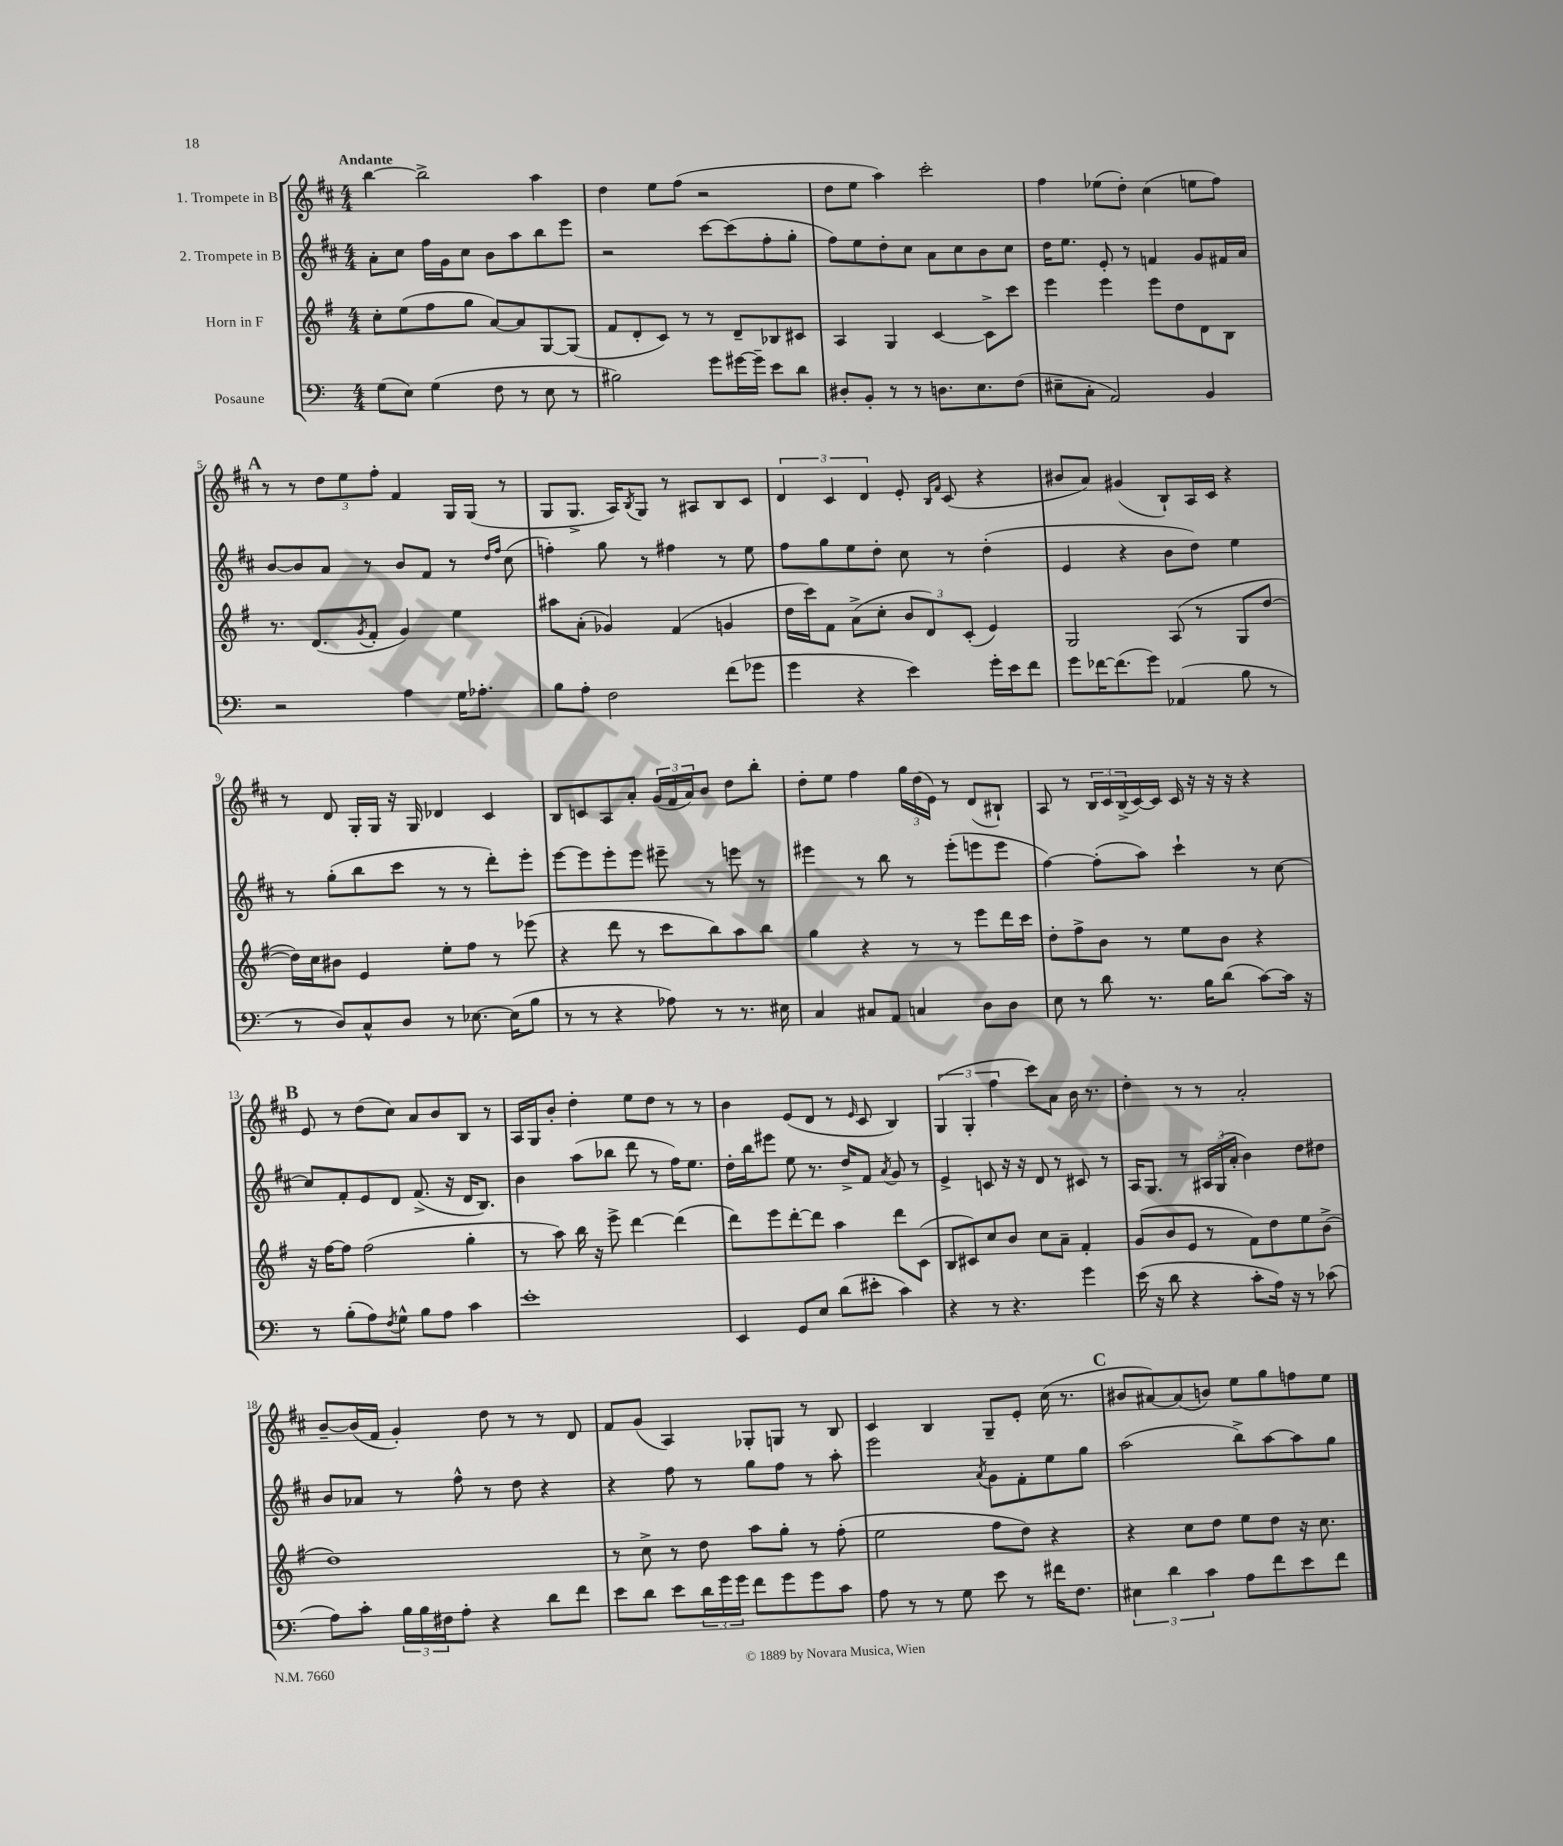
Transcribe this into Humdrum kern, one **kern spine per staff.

**kern	**kern	**kern	**kern
*part4	*part3	*part2	*part1
*staff4	*staff3	*staff2	*staff1
*I"Posaune	*I"Horn in F	*I"2. Trompete in B	*I"1. Trompete in B
*clefF4	*clefG2	*clefG2	*clefG2
*k[]	*k[f#]	*k[f#c#]	*k[f#c#]
*M4/4	*M4/4	*M4/4	*M4/4
=1	=1	=1	=1
!	!	!	!LO:TX:a:B:t=Andante
(8G\L	8cc'\L	8a'\L	[4bb\
8E\J)	(8ee\	8cc#\J	.
(4G\	8ff#\	16ff#\LL	2bb^\]
.	.	16g\J	.
.	8gg\J	8cc#\J	.
8F\	[8a/L)	8b\L	.
8r	8a/]	8aa\	.
8E\	[8G/	8bb\	4aa\
8r	(8G/J]	8eee\J	.
=2	=2	=2	=2
2B#X\)	8f#/L	2r	4dd\
.	8d'/	.	.
.	8c/J)	.	8ee\L
.	8r	.	(8ff#\J
8g\L	8r	[8ccc#\L	2r
[16g#X\L	8d~/L	(8ccc#\]	.
16g#~\JJ]	.	.	.
8e\L	8B-X/	8ff#'\	.
8d\J	8c#X/J	8gg'\J	.
=3	=3	=3	=3
8D#X'/L	4A/	8ff#\L)	8dd\L
8BB'/J	.	8ee\	8ee\J
8r	4G/	8dd'\	4aa\)
8r	.	8cc#\J	.
8.Dn\L	[4c/	8a\L	2ccc#'\
.	.	8cc#\	.
8.E\	.	.	.
.	8c^\L]	8b\	.
(8F\J	8ccc\J	8cc#\J	.
=4	=4	=4	=4
8E#X~\L	4eee\	16dd\KL	4ff#\
.	.	8.ee\J	.
8C'\J	.	.	.
2AA/)	4eee\	8e'/	(8ee-X\L
.	.	8r	8dd'\J)
.	8eee\L	4fn/	(4cc#\
.	8dd\	.	.
4BB/	8d\	8g/L	8een\L
.	8B\J	16f#X/L	8ff#\J)
.	.	16a/JJ	.
!!LO:LB:g=z
!!LO:REH:place=s1:t=A
=5	=5	=5	=5
2r	8.r	[8b/L	8r
.	.	8b/]	8r
.	(8.d/L	.	.
.	.	8a/J	12dd\L
.	.	.	12ee\
.	8qg/	.	.
.	8f#'/J	8r	.
.	.	.	12ff#'\J
4A\	4g/)	8b/L	4f#/
.	.	8f#/J	.
16G\KL	4ee\	8r	16G/LL
8.A-X'\J	.	.	(16G/JJ
.	.	16qqdd/LL	.
.	.	16qqff#/JJ	.
.	.	(8cc#\	8r
=6	=6	=6	=6
8B\L	8aa#X\L	4ffn'\)	8G/L
8A'\J	(8a'\J	.	8.G^/J
2F\	4g-X/)	8gg\	.
.	.	.	16A/KL)
.	.	.	8qB/
.	.	8r	8G/J
.	(4f#/	4ff#X\	8r
.	.	.	8A#X/L
(8f\L	4gn/	8r	8B/
8g-X\J	.	8ee\	8c#/J
=7	=7	=7	=7
4g\	16dd\LL	8ff#\L	6d/
.	16ccc\J)	.	.
.	8f#\J	8gg\	.
.	.	.	6c#/
4r	(8a^\L	8ee\	.
.	.	.	6d/
.	8cc'\J	8dd'\J	.
4e\)	12b/L	8cc#\	8e'/
.	12d/)	.	.
.	.	.	16qqB/LL
.	.	.	16qqf#/JJ
.	.	8r	(8c#/
.	(12c'/J	.	.
16g'\LL	4e/)	(4dd'\	4r
16e\J	.	.	.
8f\J	.	.	.
=8	=8	=8	=8
8g\L	2G/	4e/	8b#X/L
[16f-X\K	.	.	8a/J)
(8.f-\]	.	.	.
.	.	4r	(4g#X/
8g\J)	.	.	.
(4AA-X/	(8A/	8b\L	8B`/L)
.	8r	8dd\J)	16A/L
.	.	.	16c#/JJ
8B\	8G/L	4ee\	4r
8r	[8dd/J	.	.
!!LO:LB:g=z
=9	=9	=9	=9
8r	16dd\LL])	8r	8r
.	16cc\J	.	.
8D/L)	8b#X\J	(8gg'\L	8d/
8C^^/	4e/	8bb\	16G'/LL
.	.	.	16G/JJ
8D/J	.	8ccc#\J	16r
.	.	.	16G/
8r	8ee'\L	8r	4d-X/
[8.E-X\	8ff#\J	8r	.
.	8r	8ddd'\L)	4c#/
(16E-\KL]	.	.	.
8B\J	(8eee-X\	8eee'\J	.
=10	=10	=10	=10
8r	4r	[8eee\L	8B/L
8r	.	8eee\]	8cn/
4r	8ddd\	8eee'\	8A/
.	8r	8eee\J	8a'/J
8A-X\)	8ccc\L	8eee#X~\	(24g/LL
.	.	.	24f#/
.	.	.	24a/J)
8r	8bb\)	8r	8b/J
8.r	8aa\	8eeen\	8dd\L
.	8bb\J	8r	8bb'\J
16E#X\	.	.	.
=11	=11	=11	=11
4C/	4gg\	4eee#X\	8dd'\L
.	.	.	8ee\J
8C#X/L	4r	8r	4ff#\
8AA/J	.	8bb\	.
4Cn/	8r	8r	24gg\LL
.	.	.	(24dd\
.	.	.	24e\JJ)
.	8r	(8eee#'\L	8r
8D\L	8eee\L	8eeen\	(8d/L
8D\J	16ddd\L	8eee\J	8B#X`/J)
.	16ccc\JJ	.	.
=12	=12	=12	=12
8E\	8dd'\L	[4ff#\)	8A/
8r	8ff#^\	.	8r
8d\	8b\J	(8ff#'\L]	24B/LL
.	.	.	24c#/
.	.	.	(24B^/
8.r	8r	8aa\J)	[16c#/)
.	.	.	16c#/JJ]
.	8ee\L	4ccc#`\	16c#/
16B\KL	.	.	16r
(8d\J	8b\J	.	16r
.	.	.	16r
[8c\L)	4r	8r	4r
16c\Jk]	.	[8cc#\	.
16r	.	.	.
!!LO:LB:g=z
!!LO:REH:place=s1:t=B
=13	=13	=13	=13
8r	16r	8cc#/L]	8e/
.	[16ff#\KL	.	.
(8B'\L	8ff#\J]	8f#'/	8r
8A\)	(2ff#\	8e/	(8dd\L
8qF/	.	.	.
8G^^\J	.	8d/J	8cc#\J)
8B\L	.	(8.f#^/	8a/L
8A\J	.	.	8b/
.	.	16r	.
4c\	4gg'\	16d/KL	8B/J
.	.	8.B/J)	.
.	.	.	8r
=14	=14	=14	=14
1e'	8r	4b\	16A/LL
.	.	.	16G/J
.	8aa\)	.	8b'/J
.	16bb\	(8aa\L	4dd'\
.	16r	.	.
.	8eee^\	8bb-X\J	.
.	[4ddd\	8ddd\	8ee\L
.	.	8r	8dd\J
.	(4ddd\]	16ff#\KL)	8r
.	.	8.ee\J	.
.	.	.	8r
=15	=15	=15	=15
4EE/	8ddd\L)	16dd'\LL	4b\
.	.	16bb\J	.
.	8eee\	8eee#X\J	.
8GG/L	[8ddd'\	8ee\	(8e/L
8E/J	8ddd\J]	8.r	8d/J
(8d\L	4aa\	.	8r
.	.	16dd^/KL	.
.	.	.	16qqe/
8e#X'\J	.	8f#/J	8c#/
.	.	8qa/	.
4c\)	8ddd\L	8g/	4B/)
.	(8c\J	8r	.
=16	=16	=16	=16
4r	8B/L	4e^/	(6G/
.	8c#X/)	.	.
.	.	.	6G'/
8r	8cc/	8cn/	.
.	.	.	6ff#\
4.r	8b/J	16r	.
.	.	16r	.
.	8cc\L	8d/	8ccc#\L)
.	8a~\J	8r	8a\J
4g\	4f#'/	8c#X/	16b\
.	.	.	8.r
.	.	8r	.
=17	=17	=17	=17
(16e\	(8g/L	16A/KL	4dd'\
16r	.	8.G/J	.
8d\	8b/	.	.
4r	8e/J	8r	8r
.	8r	24A#X/LL	8r
.	.	(24G/	.
.	.	24a'/JJ	.
8c'\L	8f#\L)	4b\)	2a'/
16A\Jk)	8dd\	.	.
16r	.	.	.
8r	8ee\	8dd\L	.
(8c-X\	(8b^\J	8dd#X\J	.
!!LO:LB:g=z
=18	=18	=18	=18
8A\L)	1dd)	8b/L	[8b~/L
8c'\J	.	8a-X/J	(16b/L]
.	.	.	16f#/JJ
24B\LL	.	8r	4g'/)
24B\	.	.	.
24F#X\J	.	.	.
8A'\J	.	8ff#^^\	.
4r	.	8r	8dd\
.	.	8dd\	8r
8d\L	.	4r	8r
8f\J	.	.	8d/
=19	=19	=19	=19
8e\L	8r	4r	8f#/L
8d\J	8cc^\	.	(8g/J
8e\L	8r	8ff#\	4A/)
24d\L	8dd\	8r	.
24g\	.	.	.
24g\JJ	.	.	.
8f\L	8aa\L	8gg\L	8G-X'/L
8g\	8gg'\J	8ff#\J	8Gn/J
8g\	8r	8r	8r
8c\J	(8ff#'\	8aa'\	8B/
=20	=20	=20	=20
8A\	2ee\	2eee\	4c#/
8r	.	.	.
8r	.	.	4B/
8G\	.	.	.
.	.	8qa/	.
8e\	8ff#\L	8g\L	8G~/L
8r	8dd\J)	8f#'\	8e'/J
16f#X\KL	4r	8ee\	(16cc#\
8.F\J	.	.	8.r
.	.	8gg\J	.
!!LO:REH:place=s1:t=C
=21	=21	=21	=21
6E#X\	4r	(2aa\	8b#X/L
.	.	.	[8a#X/)
6d\	.	.	.
.	8cc\L	.	(8a#/]
6c\	.	.	.
.	8dd\J	.	8bn/J)
8A\L	8ee\L	8bb^\L)	8ee\L
8f\	8dd\J	[8aa\	8gg\
8e\	16r	8aa\]	8ffn\
.	8.cc\	.	.
8f\J	.	8gg\J	8ee\J
==	==	==	==
*-	*-	*-	*-
